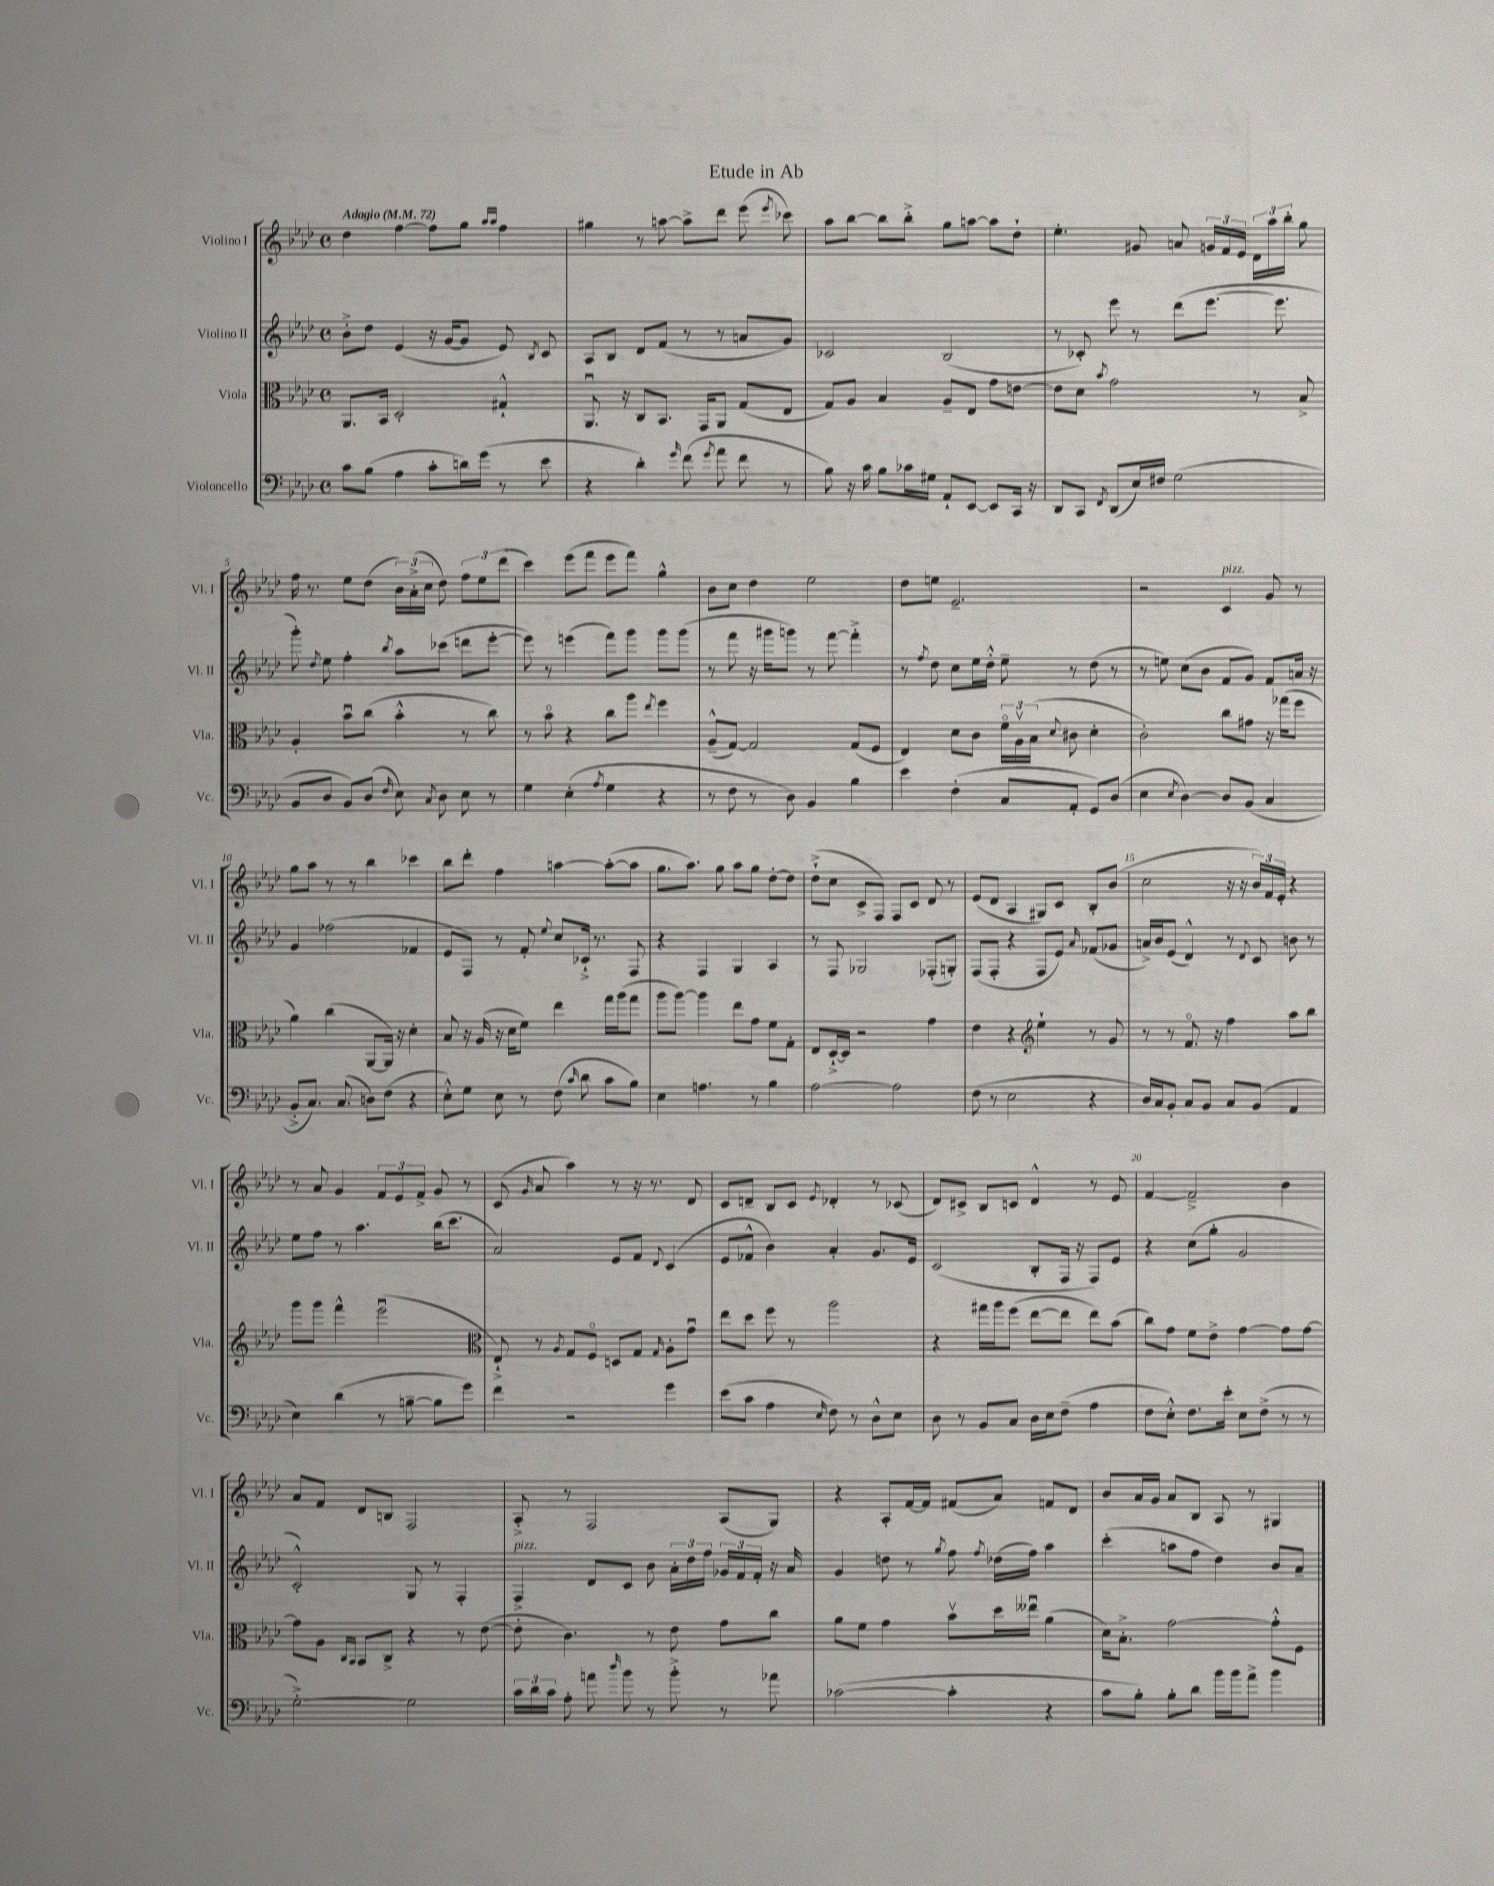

**kern	**kern	**kern	**kern
*part4	*part3	*part2	*part1
*staff4	*staff3	*staff2	*staff1
*I"Violoncello	*I"Viola	*I"Violino II	*I"Violino I
*I'Vc.	*I'Vla.	*I'Vl. II	*I'Vl. I
*clefF4	*clefC3	*clefG2	*clefG2
*k[b-e-a-d-]	*k[b-e-a-d-]	*k[b-e-a-d-]	*k[b-e-a-d-]
*M4/4	*M4/4	*M4/4	*M4/4
*met(c)	*met(c)	*met(c)	*met(c)
*MM72	*MM72	*MM72	*MM72
=1	=1	=1	=1
!	!	!	!LO:TX:a:B:t=Adagio
8c\L	8.AA-/L	8b-'^\L	4dd-\
(8B-\J	.	8dd-\J	.
.	16BB-/Jk	.	.
4A-\	2D-'/	(4e-/	[4ff\
8c'\L	.	16r	8ff\L]
.	.	[16g/KL	.
16dn\L)	.	8g/J]	8gg\J
(16g\JJ	.	.	.
.	.	.	16qqaa-/LL
.	.	.	16qqaa-/JJ
8r	4G#X`^^/	8e-/)	4ff\
.	.	8qB-/	.
8e-\	.	8c/	.
=2	=2	=2	=2
4r	8.AA-u/	8A-/L	4gg#X\
.	.	8B-/J	.
.	16r	.	.
4d-'\)	8C/L	8d-/L	8r
.	8.BB-/J	(8f/J	[8aan\
16qqg/	.	.	.
(8f\	.	8r	8aa^\L]
.	16GG/KL	.	.
8qg/	.	.	.
8a-\	8AA-/J	8r	8ddd-\J
8f\	(8G/L	8an/L	(8eee-\
.	.	.	8qeee-/
8r	8E-/J	8g/J)	8ccc-X\)
=3	=3	=3	=3
8B-\)	8G/L)	2c-X/	8aa-\L
16r	8A-/J	.	[8bb-\J
16c\	.	.	.
8B-\L	4B-/	.	8bb-\L]
16c-X\L	.	.	8bb-'^\J
16G#X\JJ	.	.	.
8AA-`/L	8A-~/L	(2B-/	8gg\L
[8EE-/J	8E-/J	.	[8aan\J
8EE-/L]	8g\L	.	8aa\L]
16CC/Jk	[8en\J	.	8dd-`\J
16r	.	.	.
=4	=4	=4	=4
8DD-/L	8e\L]	8r	4.ee-'\
8CC/J	8d-\J	8c-X'/)	.
8qFF/	8qb-/	.	.
(8DD-/L	2g\	8eee-\	.
16E-/L)	.	8r	8g#X/
16F#X/JJ	.	.	.
(2G\	.	(8ddd-\L	8an/
.	.	[8.eee-\J	24gn/LL
.	.	.	24f/
.	.	.	24e-/JJ
.	8r	.	24d-\LL
.	.	.	24aa-\
.	.	8.eee-\]	.
.	.	.	24bb-'\JJ
.	8B-^/	.	8gg\
!!LO:LB:g=z
=5	=5	=5	=5
8BB-/L	4A-'/	8ggg'\)	16ff\
.	.	.	8.r
.	.	8qdd-/	.
8D-/J	.	8ee-\	.
8BB-/L)	8b-u\L	4ff'\	8ee-\L
(8D-/J	(8cc\J	.	(8dd-\J
16qqF/	.	8qbb-/	.
8E-\)	4b-'^^\	8aa-\L	24b-\LL)
.	.	.	(24a-'^\
.	.	.	24cc\JJ
8qC/	.	.	.
8D-\	.	(8ccc-X\J	8dd-\)
8E-\	8r	8dddn\L	12ff\L
.	.	.	12ee-\
8r	8cc\)	[8eee-'\J	.
.	.	.	(12ddd-\J
=6	=6	=6	=6
4G\	8r	8eee-\])	4ccc\)
.	8b-\	8r	.
(4E-'\	4r	(4eeen\	(8eee-\L
.	.	.	8fff\J
8qA-/	.	.	.
4G\	8cc\L	8fff\L)	8eee-\L
.	8aa-\J	8ggg\J	8fff\J)
.	8qee-/	.	.
4r	4ff\	8ggg\L	4gg^^\
.	.	(8ggg\J	.
=7	=7	=7	=7
8r	(8A-~^^/L	8r	8b-\L
8F\	[8G/J)	8fff\	8cc\J
8r	2G/]	16r	4dd-\
.	.	16ggg#X\KL	.
8D-\)	.	8gggn\J)	.
4BB-/	.	8r	2ee-\
.	.	[8fff\	.
4B-\	(8G/L	4fff'^\]	.
.	8F/J	.	.
=8	=8	=8	=8
4e-\	4E-/)	8r	8dd-\L
.	.	8qff/	.
.	.	8dd-\	8een\J
(4F'\	8d-\L	8cc\L	2.e-~/
.	8c\J	16ee-\L	.
.	.	16dd-'^^\JJ	.
8C/L	24f\LL	8ee-~\	.
.	24A-v\	.	.
.	(24B-\JJ	.	.
.	8qqd-/	.	.
8AA-'/J	8c#X\	8r	.
8GG/L)	4d-'\	(8dd-\	.
(8D-/J	.	8r	.
=9	=9	=9	=9
4E-\	2c'\)	8r	2r
.	.	8een\)	.
8qE-/	.	.	.
[4D-\)	.	(8cc\L	.
.	.	8b-\J	.
!	!	!	!LO:TX:a:i:t=pizz.
8D-/L]	8cc\L	8f/L	4c/
(8BB-/J	8g#X\J	8g/J)	.
4C/	16r	8f/L	8g/
.	(16gg-X\KL	.	.
.	8ff\J	16an/Jk	8r
.	.	16r	.
!!LO:LB:g=z
=10	=10	=10	=10
8BB-'^/L	4a-\)	4g/	8gg\L
8.C/J)	.	.	8aa-\J
.	(4cc\	(2ff-X\	8r
(8.C/	.	.	.
.	.	.	8r
8Dn\L)	[8AA-/L	.	4bb-\
(8F\J	16AA-/Jk])	.	.
.	16r	.	.
4r	4d-'\	4f-X/	4ccc-X\
=11	=11	=11	=11
8E-'^^\L)	8B-/	8e-/L	8bb-\L
8G\J	16r	8F/J)	8ddd-'\J
.	(16A-/	.	.
8E-\	16r	8r	4ff\
.	16d-\KL	.	.
8r	8f\J)	8f'/	.
.	.	8qqee-/	.
(8F\	4ee-\	8cc/L	[4aan\
16qqc/	.	.	.
8d-\	.	16c-X`^/Jk	.
.	.	8.r	.
8c\L	16gg\LL	.	(8aa'\L_
.	(16aa-\J	.	.
8B-\J)	8gg\J	8F/	8aa\J]
=12	=12	=12	=12
4E-\	8aa-\L	4r	8.gg\L
.	[8aa-\J)	.	.
.	.	.	8.aa-\J)
4.An\	4aa-\]	4F/	.
.	.	.	8gg\
.	8ee-\L	4G/	8aa-\L
8r	8g\J	.	8gg\J
4B-\	8f\L	4A-/	[8dd-'\L
.	8G'\J	.	8dd-\J]
=13	=13	=13	=13
[2A-\	8E-/L	8r	(8dd-`^\L
.	[16D-`^/L	8F/	8cc\J
.	16D-/JJ]	.	.
.	2r	2G-X/	8c^/L
.	.	.	8F/J)
2A-\]	.	.	8F/L
.	.	.	8c/J
.	4g\	(8F-X'/L	8d-/
.	.	8Gn'/J)	8r
=14	=14	=14	=14
(8F\	4e-\	(8F/L	(8e-/L
8r	.	8F'/J	8d-/J
2E-\	4r	4r	4A-/
*	*clefG2	*	*
.	4ee-`\	8F/L	8G#X/L)
.	.	8e-/J)	8c/J
.	.	16qqa-/	.
4r	8r	(8f-X/L	8B-'/L
.	8g/	8g-X/J	(8b-/J
=15	=15	=15	=15
16D-/LL)	8r	16an^/LL)	2cc\
16C/J	.	16b-/J	.
8BB-'/J	8r	(8e-/J	.
8C/L	8.f/	4d-^^/)	.
8BB-/J	.	.	.
.	16r	.	.
8C/L	4ff\	8r	16r
.	.	.	16r
.	.	8qqd-/	.
(8BB-/J	.	8c/	24b-/LL)
.	.	.	24f/
.	.	.	24e-'/JJ
4AA-/	8aa-\L	8bn\	4r
.	8bb-\J	8r	.
!!LO:LB:g=z
=16	=16	=16	=16
4E-\)	8ggg\L	8ee-\L	8r
.	8ggg\J	8ff\J	8a-/
(4d-\	4fff^^\	8r	4g/
.	.	4.aa-\	.
8r	(2eee-u\	.	12f/L
.	.	.	12e-/
[8Bn~\	.	.	.
.	.	.	12f^/J
8B\L]	.	(16bb-\KL	8g/
.	.	8.ccc\J	.
8g\J)	.	.	8r
=17	=17	=17	=17
*	*clefC3	*	*
4f\	8E-`^/)	2a-/)	(8c/
.	.	.	16qqg/
.	8r	.	8a-/
.	8qA-/	.	.
2r	8G/L	.	4aa-\)
.	8F/J	.	.
.	8Dn/L	8e-/L	8r
.	8G/J	8f/J	16r
.	.	.	8.r
.	16qqG/	8qqd-/	.
4g\	8A-'\L	(4c/	.
.	8gu\J	.	8d-/
=18	=18	=18	=18
(8e-\L	8ee-\L	8e-/L	8c/L
8c\J	8dd-\J	8f-X^^/J	8dn~/J
4A-\	8ff\	4b-\)	8B-/L
.	8r	.	8c/J
16qqE-/	.	.	8qe-/
8F\)	2aa-\	4a-'/	4d-X'/
8r	.	.	.
8D-^^\L	.	8.g/L	8r
8E-\J	.	.	(8c-X/
.	.	16e-/Jk	.
=19	=19	=19	=19
8D-\	4r	(2c/	8d-/L)
8r	.	.	8c#X^/J
8BB-/L	16gg#X\LL	.	8B-/L
.	16aa-\J	.	.
8C/J	(8ff\J	.	8cn/J
16D-\LL	[8ee-\L	8B-'/L	4d-^^/
16E-\J	.	.	.
(8F~\J	8ee-\J]	16F/Jk	.
.	.	16r	.
4A-\	8ee-\L)	8F/L)	8r
.	(8b-\J	8e-/J	8e-/
=20	=20	=20	=20
8F\L	8cc\L)	4r	[4f/
8E-'^^\J)	8g\J	.	.
8.F\L	8f\L	(8cc\L	2f~^/]
.	8e-^\J	8gg'\J	.
16e-'\Jk	.	.	.
8E-\L	[4g\	2g/	.
(8F^\J	.	.	.
8r	8g\L]	.	4b-\
8r	[8g\J	.	.
!!LO:LB:g=z
=21	=21	=21	=21
[2G'^\)	8g\L]	2c'^^/)	8a-/L
.	8A-\J	.	8f/J
.	16qqC/LL	.	.
.	16qqBB-/JJ	.	.
.	8BB-/L	.	8d-/L
.	8C^/J	.	8Bn/J
2G\]	4r	8G/	2F/
.	.	8r	.
.	8r	4F'/	.
.	([8e-\	.	.
=22	=22	=22	=22
!	!	!LO:TX:a:i:t=pizz.	!
24c\LL	8e-'\]	4F^/	8A-'^/
24d-\	.	.	.
24c\JJ	.	.	.
8A-'\	4.c\)	.	8r
8an\	.	8d-/L	2F/
16qqdd-/	.	.	.
8b-\	.	8c/J	.
8r	8r	8b-\	.
8b-'^\	8e-\	24a-'\LL	.
.	.	24dd-\	.
.	.	24ff\JJ	.
8r	8g\L	24g-X/LL	(8A-/L
.	.	24f/	.
.	.	24f'/JJ	.
8a-X\	8cc\J	16r	8G/J)
.	.	16a-/	.
=23	=23	=23	=23
([2c-X\	8a-\L	4g/	4r
.	8f\J	.	.
.	4g\	8ddn\	8A-'/L
.	.	8r	[16f/L
.	.	.	16f/JJ]
.	.	8qgg/	.
4c-'\]	8b-v\L	8ff\	(8f#X/L
.	.	8qff/	.
.	16dd-\L	(16dd-X\LL	8a-/J)
.	16ee--Xu\JJ	16ff\JJ)	.
4r	(4a-\	4aa-\	8fn/L
.	.	.	8d-/J
=24	=24	=24	=24
8c\L	16d-\KL)	(4ccc'\	8b-/L
.	8.B-'^\J	.	.
8B-'\J)	.	.	16a-/L
.	.	.	16g/JJ
8B-'\L	[2g\	8aan\L	8a-/L
8d-\J	.	8ff\J	8B-/J
16b-\LL	.	4dd-\)	8A-/
16b-\J	.	.	.
8a-^\J	.	.	8r
4b-\	8g'^^\L]	8b-/L	4G#X/
.	8F\J	8a-~/J	.
==	==	==	==
*-	*-	*-	*-
